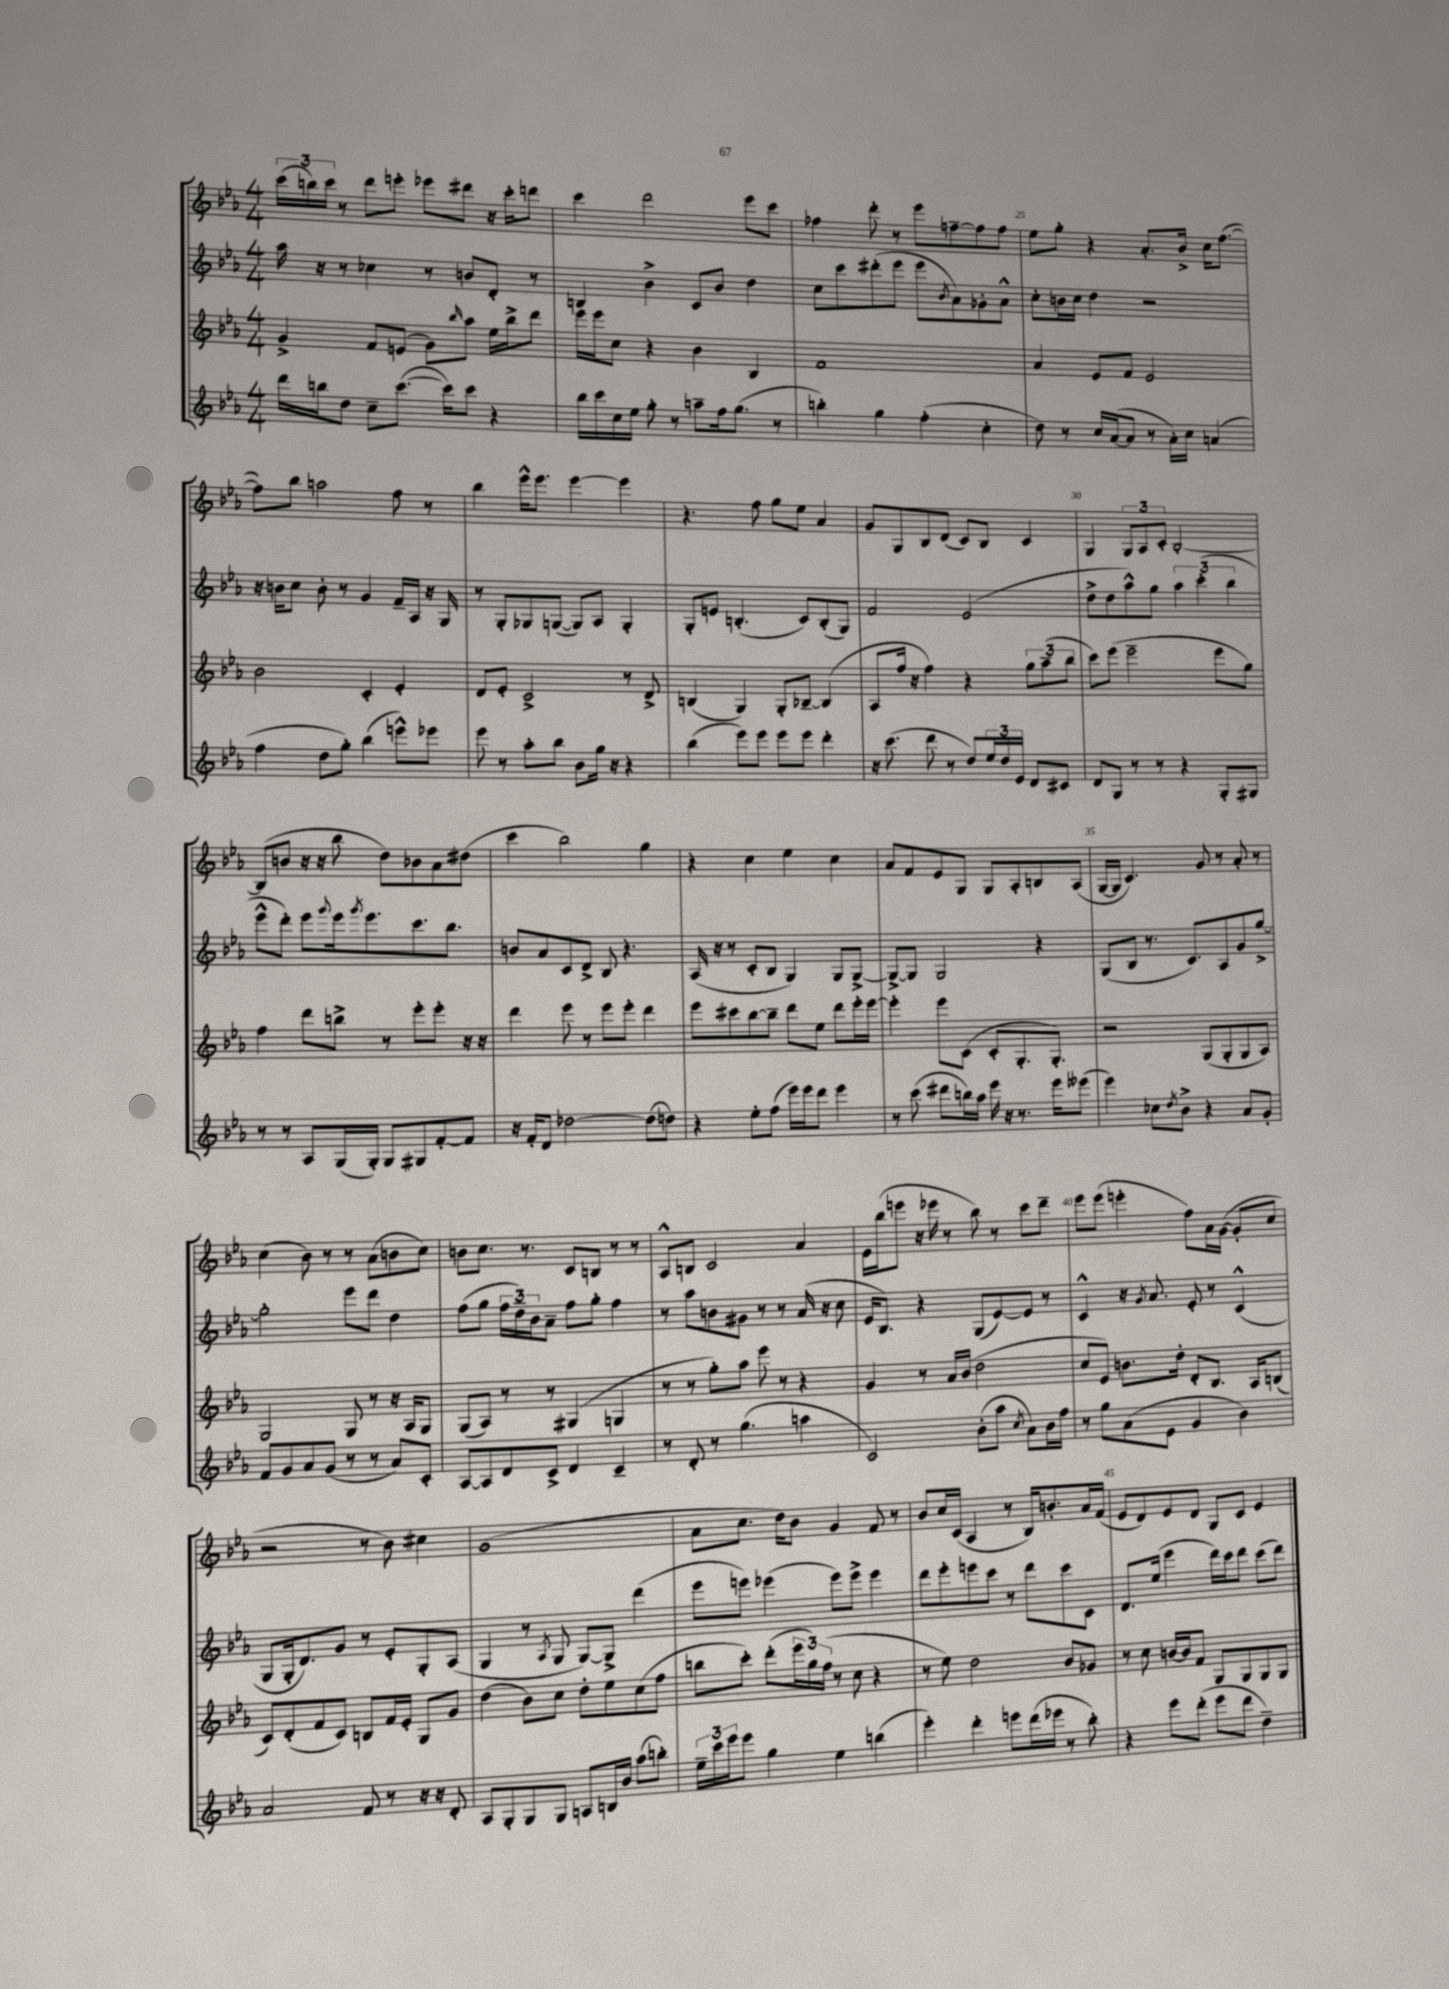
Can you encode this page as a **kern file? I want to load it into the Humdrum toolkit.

**kern	**kern	**kern	**kern
*staff4	*staff3	*staff2	*staff1
*clefG2	*clefG2	*clefG2	*clefG2
*k[b-e-a-]	*k[b-e-a-]	*k[b-e-a-]	*k[b-e-a-]
*M4/4	*M4/4	*M4/4	*M4/4
16ddd	4g^	16aa-	(24ccc
.	.	.	24bb)
16bb	.	16r	.
.	.	.	24ccc
8dd	.	8r	8r
8cc~	8f	4cc-	8ddd
([8.ccc	(8e	.	8eee'
.	8g)	8r	8eee-
16ccc])	.	.	.
.	16qqbb-	.	.
8ccc	8aa-	8b	8ddd#
4r	16ee-	8d'	16r
.	16bb-^	.	16ccc'
.	8ddd	8r	8ddd
=	=	=	=
16bb-	16eee-	4B	4ccc
16ccc	16eee-	.	.
16cc	8cc	.	.
16ee-	.	.	.
8gg'	4r	4b-^	2ddd
8r	.	.	.
8aa~	4b-	8c	.
16ff	.	8b-	.
(8.gg	.	.	.
.	4B-	4dd	8eee-
8r	.	.	8ccc
=	=	=	=
4bb')	1f	8cc	4ff-
.	.	8ccc	.
4gg	.	(8ddd#'	8ddd'
.	.	8eee-	8r
(4ff'	.	8eee-	8eee-
.	.	8qb-	.
.	.	8a-)	[8ff~
4cc'	.	8g-'	8ff]
.	.	8a-^^	8ff
=	=	=	=
8dd)	4a-	8cc'	8ee-
8r	.	16b	8gg'
.	.	16cc	.
16cc	8e-	4dd	4r
([16a-	.	.	.
8a-]	8f	.	.
8r	2e-	2r	8.a-'
16a-')	.	.	.
16cc	.	.	16b-^
(4a	.	.	16cc
.	.	.	([8.ff
=	=	=	=
4ff	2b-	16r	8ff])
.	.	16b	.
.	.	8cc	8bb-
8dd	.	8b'	2aa
8gg')	.	8r	.
(4bb-	4c'	4g	.
8eee^^)	4e-'	16f~	8ff
.	.	16A-	.
8eee-	.	16r	8r
.	.	16G	.
=	=	=	=
8eee-	8d	8r	4bb-
8r	8e-'	8G'	.
8aa-'	2c^	8G-	16eee-^^
.	.	.	8.eee-
8bb-	.	([8G	.
8b-	.	8G])	[4eee-
16gg	.	8A-	.
16r	.	.	.
4r	8r	4G'	4eee-]
.	8d^	.	.
=	=	=	=
(4bb-	(4B	8G'	4.r
.	.	8e	.
8eee-)	4G)	(4.B'	.
8eee-	.	.	8ff
8eee-	8G'	.	8gg
8eee-	[8B-~	8c)	8ee-
4ddd'	(4B-]	(8B'	4a-
.	.	8G)	.
=	=	=	=
16r	8A-	2f	8g
(8.ccc	.	.	.
.	16ff	.	8G
.	16r	.	.
8ddd	4ff)	.	8B-
8r	.	.	(8d
8dd)	4r	(2e-	8c)
24ee-	.	.	8B-
24dd	.	.	.
24e-	.	.	.
8d	12gg	.	4c
.	(12aa-~	.	.
8c#	.	.	.
.	12bb-	.	.
=	=	=	=
8d	8ccc)	8dd^	4G
8G	(8eee-	8dd	.
8r	2eee-~	8aa-^^)	12G
.	.	.	12A-
8r	.	8gg	.
.	.	.	12c'
4r	.	6aa-	[2B-'
.	.	(6ccc'	.
8G'	8eee-	.	.
.	.	6bb-	.
8G#	8gg)	.	.
=	=	=	=
8r	4ff	8eee-^^	(8B-]
8r	.	8ddd')	8b
8A-	8ddd	8eee-	16r
.	.	.	16r
.	.	8qqggg	.
(16G	8bb^	16eee-	8bb-
.	.	8qggg	.
16G')	.	8.eee-	.
8G	8r	.	8dd)
8G#	8eee-'	8.ccc	8b-
[8f'	8eee-'	.	8a-
.	.	8.bb-	.
8f]	16r	.	(8dd#
.	16r	.	.
=	=	=	=
16r	4ddd	8b	4ccc
16f'	.	.	.
8d	.	8a-	.
[2dd-	8eee-	8c	2bb-)
.	8r	8d^	.
.	8eee-	8B-	.
.	8eee-'	4.r	.
(8dd-]	4ddd	.	4gg
8dd)	.	.	.
=	=	=	=
4r	8eee-	(16A-	4r
.	.	16r	.
.	8ccc#	8r	.
8ee-'	[8bb-	8c'	4cc
(8ff	8bb-~]	8B-	.
16eee-)	8ddd	4G)	4ee-
16eee-	.	.	.
8ddd	8ee-	.	.
4eee-	8ddd	8G	4cc
.	16eee-'	[8G^	.
.	[16eee-	.	.
=	=	=	=
8r	4eee-']	8G^_	8a-
(8ccc	.	8G]	8f
8ddd#	8eee-	2G	8e-
16bb)	(8c	.	8G
16aa-	.	.	.
16eee-	8c'	.	8G
16r	.	.	.
8.r	8.G'	.	8A-'
.	.	4r	8B
16eee-	8.G')	.	.
(8eee--	.	.	(8A-
=	=	=	=
4eee-)	2r	(8G	[16G
.	.	.	16G]
.	.	8B-	4.c)
8cc-	.	8.r	.
8qdd	.	.	.
8b-^	.	.	.
.	.	8.c)	.
4r	(8G	.	8g
.	8G'	8A-	8r
8a-	8G	8g	8a-'
8g'	8A-)	[8gg^	8r
=	=	=	=
8f	2G	2gg']	(4cc
8g	.	.	.
8a-	.	.	8b-)
(8g	.	.	8r
8r	8G	8eee-	8r
8r	8r	8ddd	(8a-
8a-)	16r	4dd	8b
.	16A-	.	.
8c'	8G	.	8cc)
=	=	=	=
[8A-	(8G	(8ff	8b
8A-]	8A-)	8gg	8.cc
8d	8r	24ff	.
.	.	24dd~)	.
.	.	.	8.r
.	.	24b-	.
8c^	8r	8a-~	.
4d	(4G#	8ff	8c
.	.	8gg'	8B
4c~	4G	4ff	8r
.	.	.	8r
=	=	=	=
8r	8r	8r	8A-^^
8d'	8r	8aa-	8B
8r	8gg')	8b	2c
(4.gg	8aa-	8g#	.
.	8eee-	8r	.
.	8r	8r	.
4aa	4r	(16a-	4a-
.	.	16r	.
.	.	8cc	.
=	=	=	=
2c)	4g	16e-	16e-
.	.	8.B-)	(16bb-
.	.	.	8eee
.	8r	4r	16r
.	.	.	16eee-
.	16a-	.	8r
.	(16b-	.	.
(8b-'	2dd	(8G	8bb-)
8aa-	.	[8e-)	8r
8qcc	.	.	.
8a-)	.	8e-]	8ccc
16b-	.	8r	8ddd~
16ff	.	.	.
=	=	=	=
8r	8cc	4c^^	8eee-
8gg	8e-)	.	(8eee-
(8a-	8.b	16r	4eee'
.	.	8qg	.
.	.	8.a-	.
8e-	.	.	.
.	16dd'	.	.
4g	8d'	8e-'	8ff)
.	8.B-	8r	16a-
.	.	.	([16g
4b-)	.	(4c^^	8g']
.	16A-	.	.
.	(8B	.	8cc
=	=	=	=
2a-	8c)	8G	2r
.	(8d'	16G'	.
.	.	8.d)	.
.	8f	.	.
.	8c)	8g	.
8f	8B	8r	8r
8r	16f	8e-'	8b-)
.	16e-'	.	.
16r	8G	8G'	4cc#
16r	.	.	.
8d'	8g	(8A-	.
=	=	=	=
8A-	(4dd	4G	(1g
8G'	.	.	.
8G	8b-)	8r	.
.	.	8qA-	.
8G	8cc	8G	.
8A	8dd'	[8G)	.
16B	8ee-	8G^]	.
16b-	.	.	.
(8aa-	(8cc	(4ddd	.
8bb')	8ff	.	.
=	=	=	=
24ee-~	8bb	8eee-	8a-
24ccc	.	.	.
24eee-	.	.	.
8eee-	8ccc')	8eee)	8.cc
4gg	(8ddd'	(4eee-	.
.	.	.	16dd)
.	24eee-	.	8b-
.	24gg)	.	.
.	(24ff	.	.
4ee-	8r	8eee-)	4g
.	8cc	8eee-^	.
(4bb	4r	4eee-	8f
.	.	.	8r
=	=	=	=
4eee-')	8r	8ddd	8b-
.	8ee-)	8eee-'	16cc
.	.	.	(16c
4ddd'	2dd	8eee	4A-
.	.	8ccc	.
8eee	.	8r	8r
(16ddd	.	8ddd	16B-)
16eee-	.	.	8.b'
8r	8b-	8ccc	.
8bb-')	8g-	8c	16a-
.	.	.	(16f
=	=	=	=
4r	8r	8.d	8e-
.	8cc	.	8d)
.	.	(16ee-	.
8eee-	[16b	4eee-	8e-
.	16b]	.	.
(8ddd'	8f	.	8d
8eee-	8G	16ddd)	8G
.	.	16ccc	.
8ddd	8G	8ddd	8c
4dd~)	8G	(8ccc	4e-
.	8G	8ddd)	.
==	==	==	==
*-	*-	*-	*-
